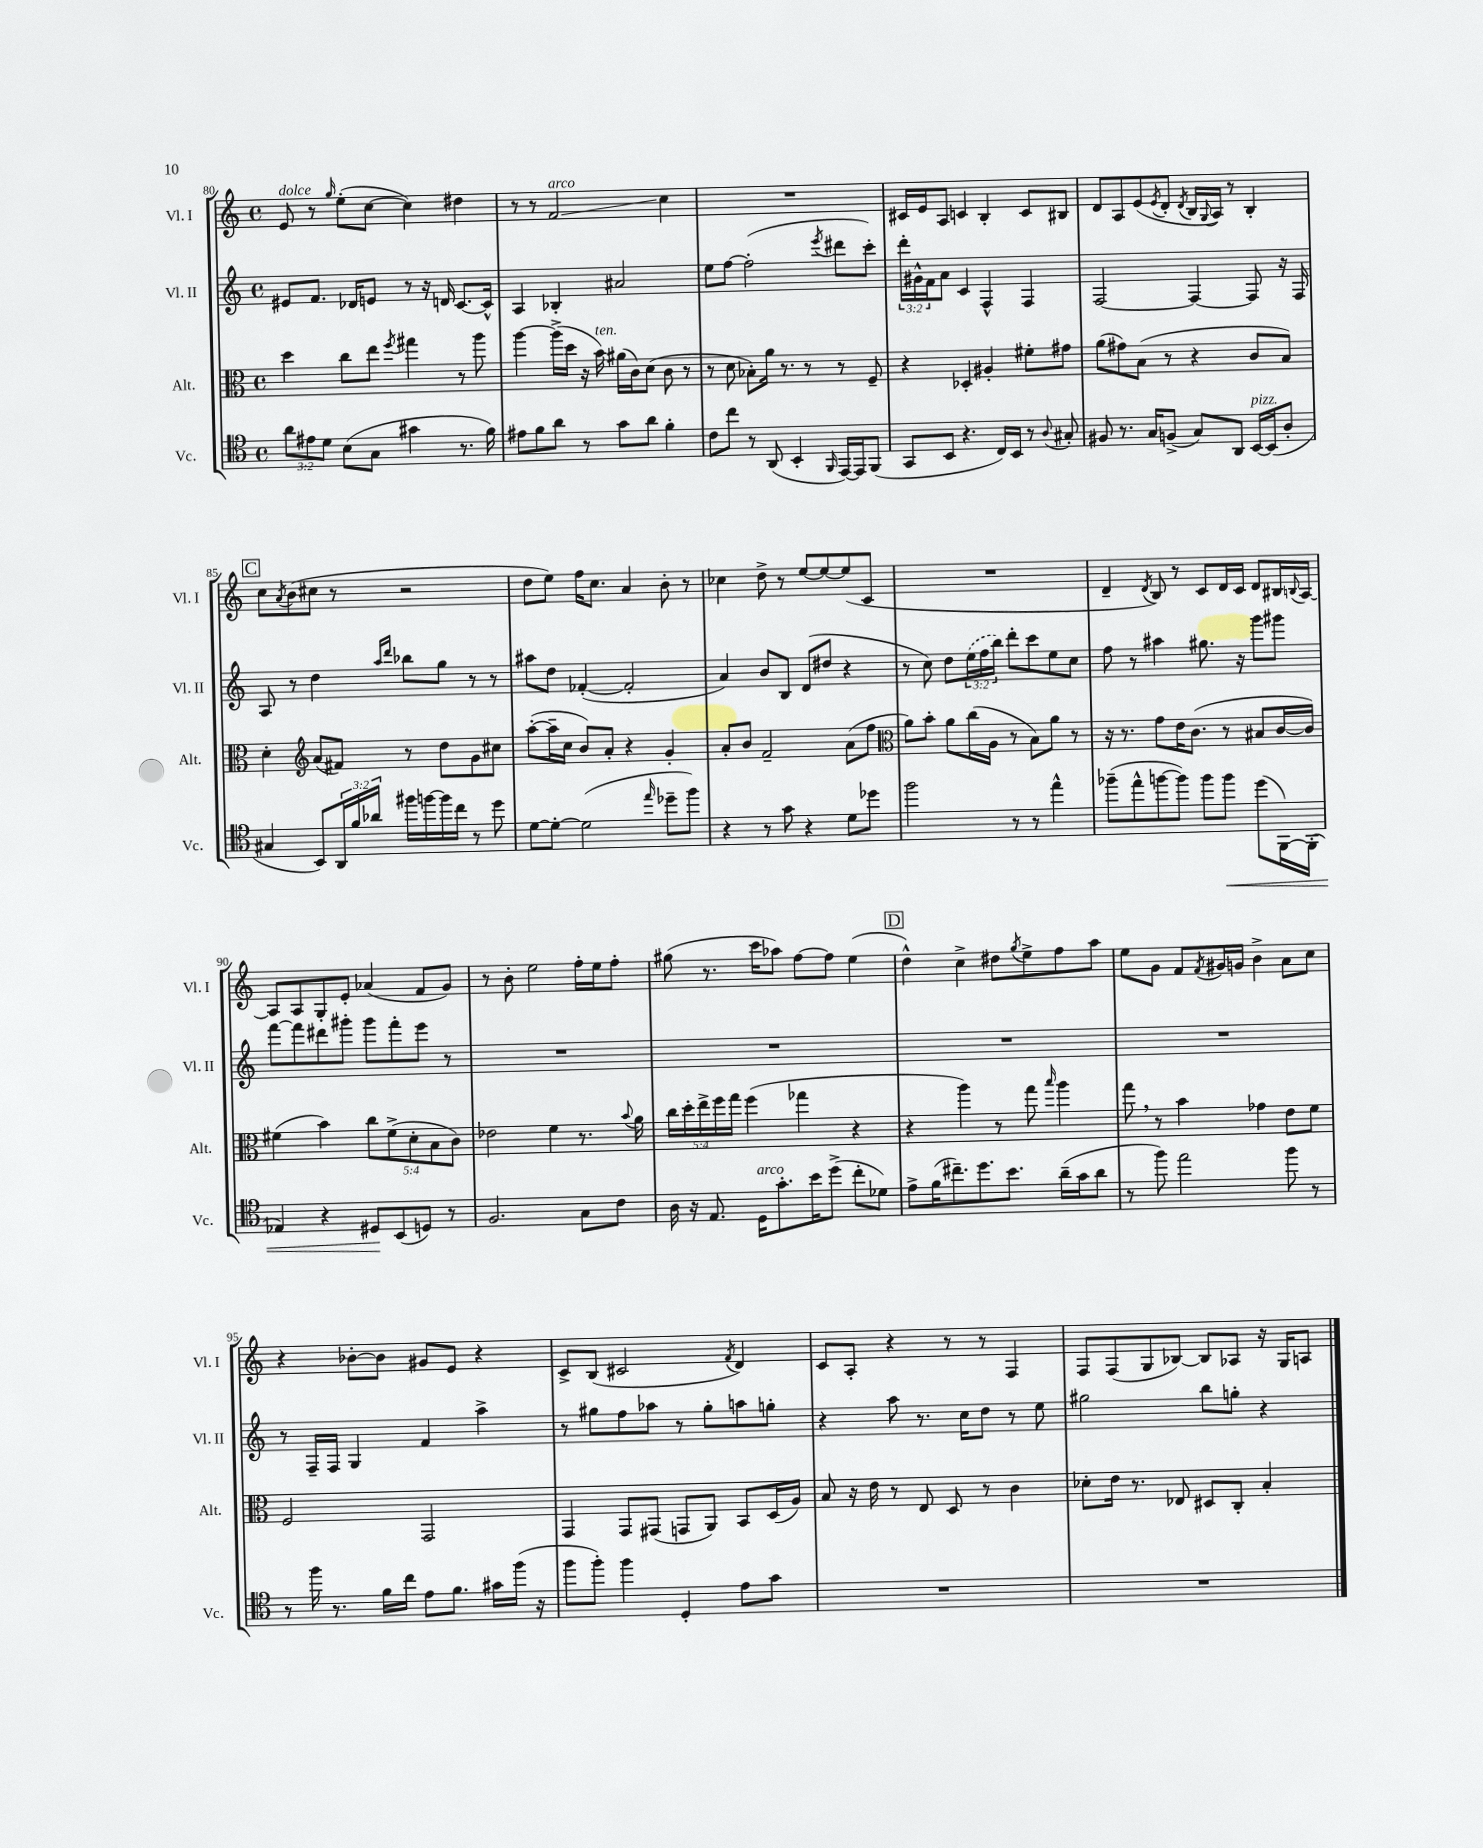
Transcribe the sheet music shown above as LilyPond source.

<<
\new StaffGroup <<
\new Staff = "s0" \with { instrumentName = "Vl. I" shortInstrumentName = "Vl. I" } {
    \clef treble \key c \major \defaultTimeSignature \time 4/4
    e'8^\markup { \italic "dolce" } r8 \grace { g''16 } e''8-.( c''8~ c''4) dis''4 |
    r8 r8 f'2\glissando^\markup { \italic "arco" } c''4 |
    R1 |
    cis'16 e'16 a8 c'4 b4-. c'8 bis8 |
    d'8 a8 e'8( \acciaccatura { e'8 } d'8-. \acciaccatura { d'8 } b16 \appoggiatura { g8 } a16) r8 b4-. |
    \mark \markup { \box "C" } c''8 \acciaccatura { a'8 } b'8( cis''8 r8 r2 |
    d''8 e''8) f''16 c''8. a'4 b'8-. r8 |
    ces''4 d''8-> r8 e''8~ e''8~ e''8( c'8 |
    R1 |
    d'4-- \acciaccatura { d'8 } b8) r8 c'8 d'16 c'16 d'8 bis16 \appoggiatura { b8 } a16~ |
    a8 a8 g8-. e'8-. aes'4( f'8 g'8) |
    r8 b'8-. e''2 f''16-. e''16 f''8-. |
    gis''8( r8. c'''16 aes''8) f''8~ f''8 e''4( |
    \mark \markup { \box "D" } d''4-^) c''4-> dis''8 \acciaccatura { g''8 } e''8-> f''8 a''8 |
    e''8 g'8 f'8 \acciaccatura { f'8 } gis'16 g'16 b'4-> a'8 c''8 |
    r4 bes'8~-. bes'8 gis'8 e'8 r4 |
    c'8-> b8( cis'2 \acciaccatura { f'8 } d'4) |
    c'8 a8-. r4 r8 r8 f4 |
    f8 f8( g8 bes8~) bes8 aes8 r16 g16 a8 \bar "|." |
}
\new Staff = "s1" \with { instrumentName = "Vl. II" shortInstrumentName = "Vl. II" } {
    \clef treble \key c \major \defaultTimeSignature \time 4/4 \override Staff.TupletNumber.text = #tuplet-number::calc-fraction-text
    eis'8 f'8. des'16 e'8 r8 r16 d'16 c'8.~ c'16-^ |
    a4 bes4-. ais'2 |
    e''8 f''8~ f''2-.( \acciaccatura { e'''8 } dis'''8 c'''8-.) |
    \tuplet 3/2 { d'''16-. gis'16-^ f'16 } a'8 c'4 f4-^ f4 |
    f2~ f4~ f8 r16 f16 |
    \mark \markup { \box "C" } a8 r8 d''4 \grace { a''16 d'''16 } bes''8 g''8 r8 r8 |
    ais''8 d''8 fes'4~-.( fes'2-. |
    a'4) b'8 b8 d'8( dis''8 r4 |
    r8 c''8) d''8 \tuplet 3/2 { \once \slurDashed e''16( f''16 b''16) } d'''8-. c'''8 e''8 c''8 |
    f''8 r8 ais''4 gis''8. r16 g'''8 gis'''8 |
    f'''8~ f'''8 dis'''8 gis'''8-. gis'''8 f'''8-. e'''8 r8 |
    R1 |
    R1 |
    \mark \markup { \box "D" } R1 |
    R1 |
    r8 f16-- f16 g4 f'4 a''4-> |
    r8 gis''8 f''8 aes''8 r8 gis''8-. a''8 g''8-. |
    r4 a''8 r8. c''16 d''8 r8 e''8 |
    gis''2 b''8 g''8-. r4 \bar "|." |
}
\new Staff = "s2" \with { instrumentName = "Alt." shortInstrumentName = "Alt." } {
    \clef alto \key c \major \defaultTimeSignature \time 4/4 \override Staff.TupletNumber.text = #tuplet-number::calc-fraction-text
    d''4 c''8 e''8 \acciaccatura { f''8 } gis''4 r8 a''8 |
    a''4~ a''16->( d''16 r16 b'16^\markup { \italic "ten." }) ais'16( c'16) d'8( c'8 r8 |
    r8 d'8 bes8-.) a'16 r8. r8 r8 f8-- |
    r4 des4-. ais4-. fis'8-. gis'8 |
    a'8( gis'8) b8( r8 r4 c'8 b8) |
    \mark \markup { \box "C" } d'4-. \clef treble a'8( fis'8) r8 d''8 g'8 cis''8 |
    a''8~-.( a''16-- c''16 b'8) a'8-. r4 g'4-. |
    a'8-. b'8 f'2-- a'8( f''8 |
    \clef alto a'8) b'8-. a'8 c''16( a16 r8 b8) a'8 r8 |
    r16 r8. g'8 e'16 c'8.( r8 bis8 c'16~ c'16) |
    fis'4( b'4) \tuplet 5/4 { c''8 fis'8->( d'8-. b8 c'8) } |
    ees'2 f'4 r8. \appoggiatura { b'8 } a'16 |
    \tuplet 5/4 { c''16 d''16-. e''16-> f''16 g''16 } f''4( ges''4 r4 |
    \mark \markup { \box "D" } r4 a''4) r8 g''8 \grace { b''16 } a''4 |
    g''8 \breathe r8 b'4 ges'4 e'8 f'8 |
    f2 g,2 |
    g,4 g,8 gis,8( g,8 a,8) b,8 d16( a16) |
    b8 r16 e'16 r8 e8 d8 r8 c'4 |
    des'8-. e'16 r8. ees8 dis8 c8-. b4-. \bar "|." |
}
\new Staff = "s3" \with { instrumentName = "Vc." shortInstrumentName = "Vc." } {
    \clef tenor \key c \major \defaultTimeSignature \time 4/4 \override Staff.TupletNumber.text = #tuplet-number::calc-fraction-text
    \tuplet 3/2 { a'8 eis'8 d'8 } b8( g8 gis'4 r8. f'16) |
    eis'8 f'8 a'8 r8 g'8 a'8 f'4-. |
    c'8 c''8 r8 a,8( b,4-. \grace { f,16 } e,16~) e,16 f,8( |
    g,8 b,8 r4. c16) b,16 r8 \appoggiatura { a8 } gis8-. |
    fis8 r8. g16 f8->( g8) a,8 b,16~^\markup { \italic "pizz." } b,16( a8-. |
    \mark \markup { \box "C" } gis4 b,8) \tuplet 3/2 { a,16 f'16 aes'16 } fis''16 f''16~ f''16 c''16 r8 d''8 |
    d'8~ d'8~-. d'2( \grace { e''16 } des''8-- f''8) |
    r4 r8 g'8 r4 d'8 des''8 |
    f''2 r8 r8 e''4-^ |
    fes''8--( e''8-^ f''8~ f''8) f''8 f''8\< d''8( f,16~) f,16-.( |
    ees4) r4 dis8\! b,8( d8) r8 |
    f2. g8 c'8 |
    a16 r16 e8. d16^\markup { \italic "arco" } g'8.-. b'16 d''8->( c''8-. des'8) |
    \mark \markup { \box "D" } e'8-> f'16( cis''8.--) d''8. b'8. a'16--( g'16 a'8 |
    r8 f''8) e''2 f''8 r8 |
    r8 f''16 r8. f'16 c''16 e'8 f'8. gis'16 f''16( r16 |
    f''8 f''8-.) f''4 d4-. e'8 g'8 |
    R1 |
    R1 \bar "|." |
}
>>
>>
\layout { \context { \Score currentBarNumber = #80 } }
